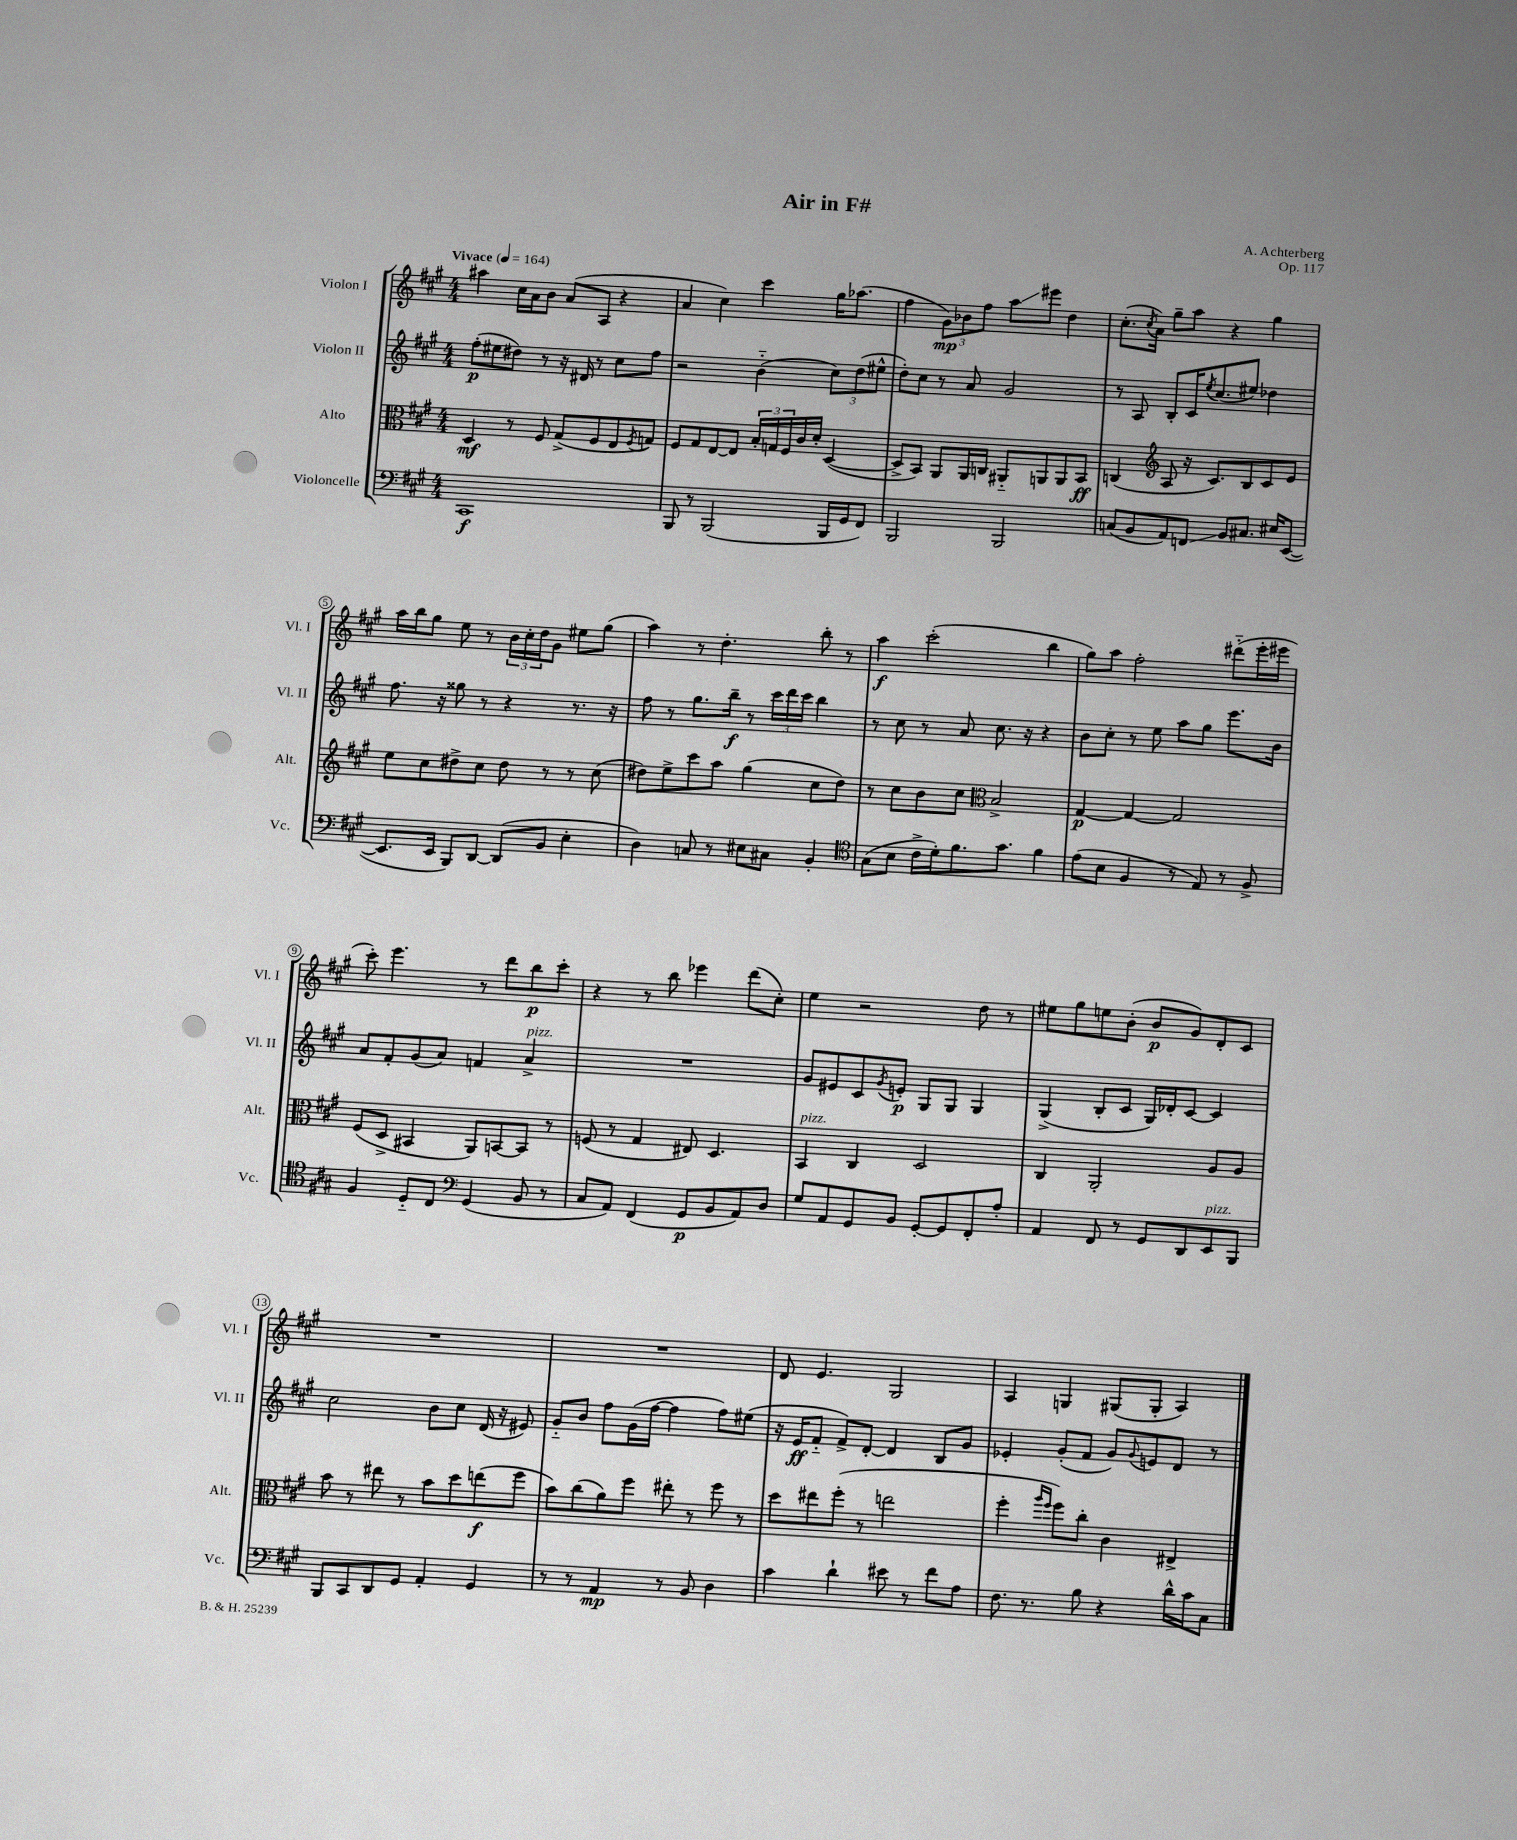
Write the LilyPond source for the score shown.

\header { title = "Air in F#" composer = "A. Achterberg" opus = "Op. 117" }
<<
\new StaffGroup <<
\new Staff = "s0" \with { instrumentName = "Violon I" shortInstrumentName = "Vl. I" } {
    \clef treble \key a \major \numericTimeSignature \time 4/4 \tempo "Vivace" 4 = 164
    ais''4 cis''16 a'16 b'8 a'8( a8 r4 |
    a'4 cis''4) cis'''4 gis''16 aes''8.( |
    fis''4 \tuplet 3/2 { gis'8\mp) bes'8 fis''8 } a''8\glissando eis'''8 d''4 |
    cis''8.-.( \acciaccatura { cis''8 } a'16) gis''8-- a''8 r4 gis''4 |
    a''16 b''16 gis''8 e''8 r8 \tuplet 3/2 { b'16 cis''16-. d''16 } gis'8 eis''8 gis''8( |
    a''4) r8 d''4.-. b''8-. r8 |
    a''4\f cis'''2-.( b''4 |
    gis''8) a''8 fis''2-. dis'''8-_( e'''16-. eis'''16 |
    cis'''8-.) e'''4. r8 d'''8 b''8\p cis'''8-. |
    r4 r8 b''8 ees'''4 d'''8( cis''8-.) |
    e''4 r2 d''8 r8 |
    eis''8 gis''8 e''8 b'8-.( b'8\p gis'8) d'8-. cis'8 |
    R1 |
    R1 |
    d'8 e'4. gis2 |
    a4 g4 gis8( gis8-. a4) \bar "|." |
}
\new Staff = "s1" \with { instrumentName = "Violon II" shortInstrumentName = "Vl. II" } {
    \clef treble \key a \major \numericTimeSignature \time 4/4
    fis''8-.\p( eis''8 dis''8) r8 r16 dis'16 r8 cis''8 fis''8 |
    r2 b'4-_( \tuplet 3/2 { cis''8) d''8( eis''8-^ } |
    d''8-.) cis''8 r8 a'8 gis'2 |
    r8 a8 b8-. cis'16 \acciaccatura { e''8 } cis''8.( eis''8) des''4 |
    fis''8. r16 gisis''8 r8 r4 r8. r16 |
    fis''8 r8 gis''8. b''16--\f r8 \tuplet 3/2 { cis'''16 d'''16 cis'''16 } b''4 |
    r8 cis''8 r8 a'8 cis''8. r16 r4 |
    b'8 cis''8-. r8 e''8 a''8 gis''8 e'''8. b'16 |
    a'8 fis'8-. gis'8( a'8) f'4 a'4->^\markup { \italic "pizz." } |
    R1 |
    gis'8 eis'8 cis'8 \acciaccatura { gis'8 } e'8-.\p gis8 gis8 gis4 |
    gis4->( b8-. cis'8 gis16) des'16-. cis'8~ cis'4 |
    cis''2 b'8 cis''8 d'16( r16 eis'8) |
    gis'8-_ b'8 fis''8 gis'16( fis''16~ fis''4 fis''8) eis''8( |
    r16 e'16\ff fis'8-_ fis'8->) d'8~-. d'4 b8 gis'8 |
    ees'4-. gis'8-.( fis'8 gis'8) \appoggiatura { gis'8 } e'8 d'8 r8 \bar "|." |
}
\new Staff = "s2" \with { instrumentName = "Alto" shortInstrumentName = "Alt." } {
    \clef alto \key a \major \numericTimeSignature \time 4/4
    d4\mf r8 fis8 gis8->( fis8 e8 \acciaccatura { fis8 } g8) |
    fis8 gis8 e8~ e8 \tuplet 3/2 { b16-. g16 fis16 } cis'16 d'16-. d4~( |
    d8-> b,8) a,8 a,16 c16 ais,8-_ a,8 a,8 b,8\ff |
    c4( \clef treble a8 r16 cis'8.) b8 cis'8 e'8 |
    e''8 cis''8 dis''8-> cis''8 dis''8 r8 r8 cis''8( |
    dis''8) e''8-> cis'''8 a''8 gis''4( cis''8 dis''8) |
    r8 cis''8 b'8 cis''8 \clef alto b2-> |
    gis4~\p gis4~ gis2 |
    fis8( d8-> bis,4 a,8) b,8~ b,8 r8 |
    f8( r8 gis4 eis8) d4. |
    b,4^\markup { \italic "pizz." } cis4 d2 |
    cis4 a,2-. a8 a8 |
    b'8 r8 eis''8 r8 b'8 d''8 e''8\f( fis''8 |
    b'8) cis''8( a'8) fis''8 eis''8-. r8 fis''8 r8 |
    d''8 eis''8 fis''8-.( r8 e''2 |
    fis''4-. \grace { a''16 fis''16 } fis''8) cis''8-. cis'4 eis4-> \bar "|." |
}
\new Staff = "s3" \with { instrumentName = "Violoncelle" shortInstrumentName = "Vc." } {
    \clef bass \key a \major \numericTimeSignature \time 4/4
    cis,1\f |
    b,,8 r8 b,,2( b,,16 gis,16 fis,8) |
    b,,2 b,,2 |
    c8( b,8 a,8) f,8\glissando b,8 cis8. eis16 e,8~( |
    e,8. e,16 b,,8) d,8~ d,8( b,8 e4-. |
    d4) c8 r8 eis8 cis8 b,4-. |
    \clef tenor gis8( b8 cis'16-> d'16-.) fis'8. gis'8. fis'4 |
    e'8( b8 fis4 r8 e8) r8 fis8-> |
    fis4 d8-_ cis8 \clef bass gis,4( b,8 r8 |
    cis8 a,8) fis,4( gis,8\p b,8 a,8) d8 |
    gis8 a,8 gis,8 b,8 gis,8~-. gis,8 fis,8-. a8-. |
    a,4 fis,8 r8 gis,8 d,8 e,8^\markup { \italic "pizz." } b,,8 |
    b,,8 cis,8 d,8 gis,8 a,4-. gis,4 |
    r8 r8 a,4\mp r8 b,8 d4 |
    cis'4 d'4-! eis'8 r8 fis'8 a8 |
    fis8. r8. b8 r4 d'16-^ cis'16 cis8 \bar "|." |
}
>>
>>
\layout { \context { \Score \override BarNumber.stencil = #(make-stencil-circler 0.1 0.3 ly:text-interface::print) } }
